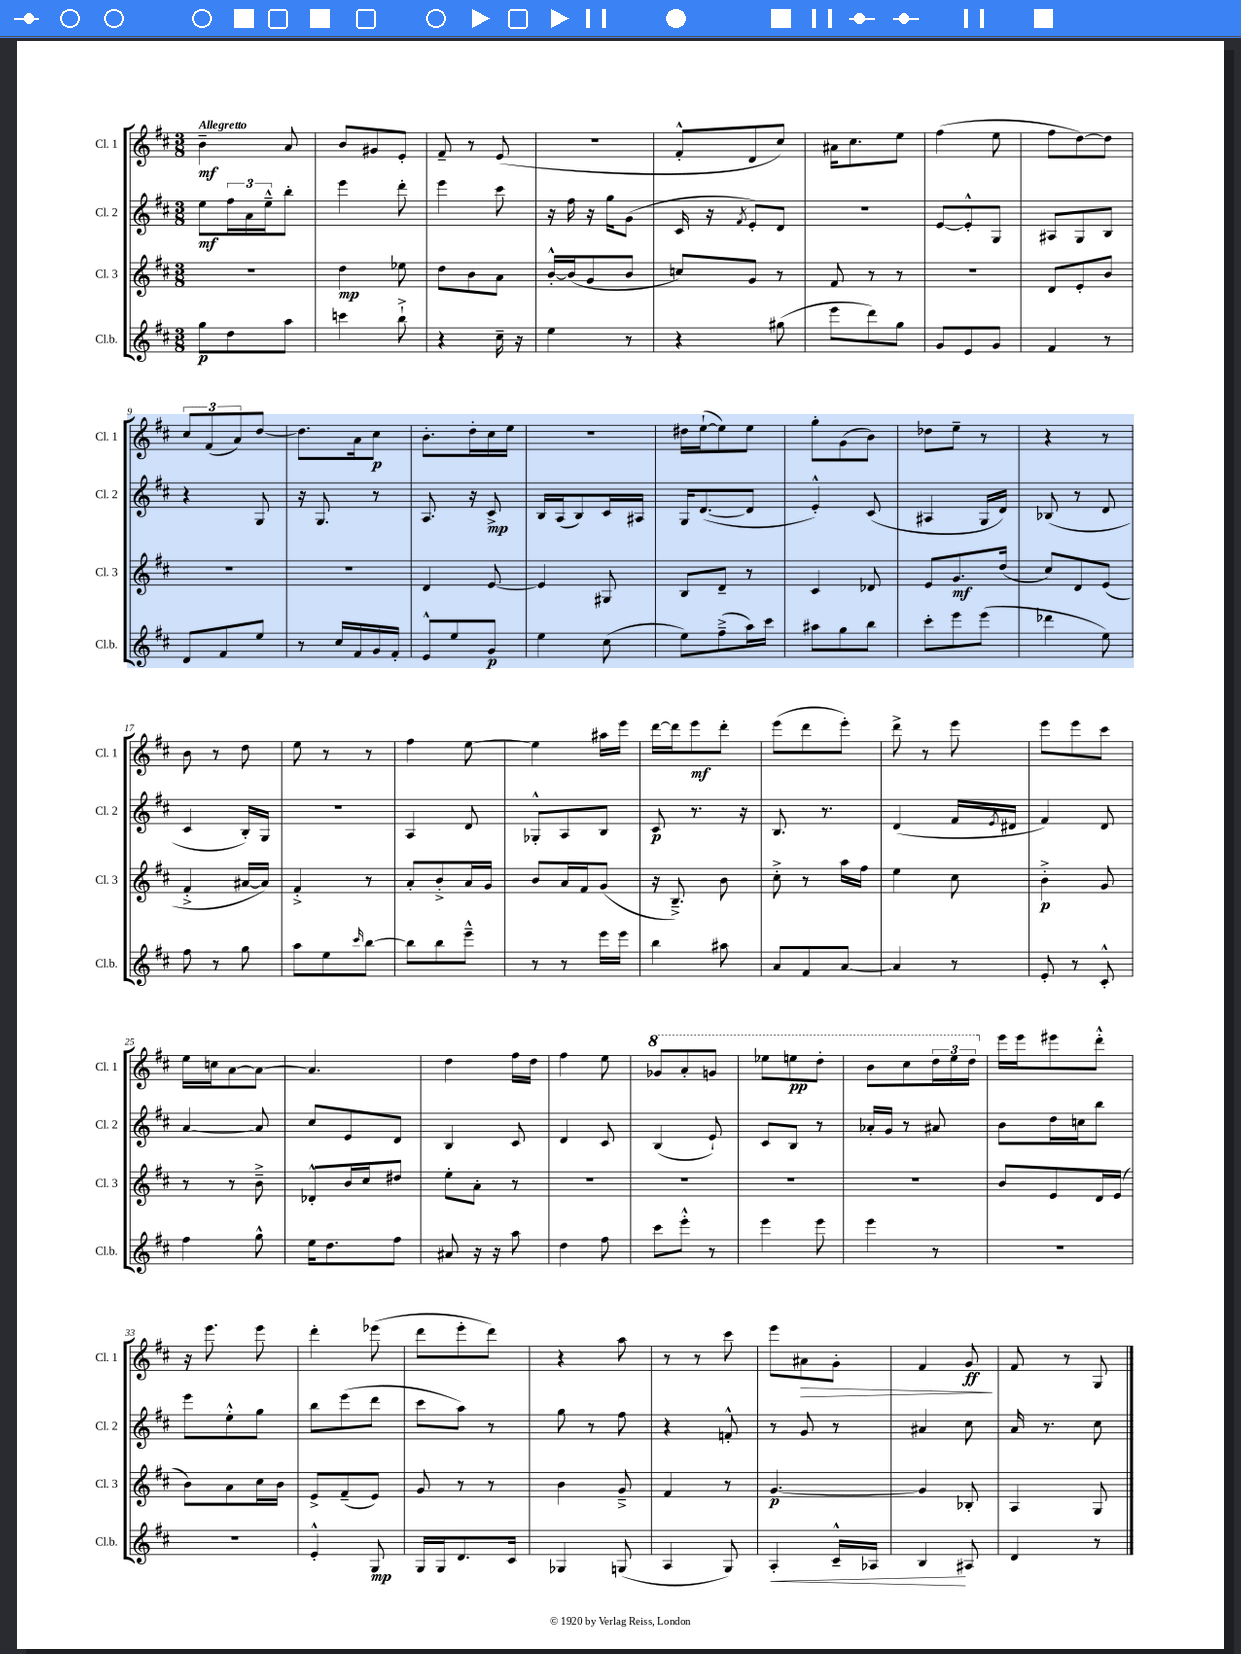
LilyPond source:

<<
\new StaffGroup <<
\new Staff = "s0" \with { instrumentName = "Cl. 1" shortInstrumentName = "Cl. 1" } {
    \clef treble \key d \major \numericTimeSignature \time 3/8 \tempo "Allegretto"
    b'4--\mf a'8 |
    b'8 gis'8 e'8-. |
    fis'8-- r8 e'8( |
    R4. |
    fis'8-.-^ d'8 cis''8) |
    ais'16 cis''8. e''8 |
    fis''4( e''8 |
    fis''8 d''8~) d''8 |
    \tuplet 3/2 { cis''8 fis'8( a'8) } d''8~ |
    d''8. a'16 cis''8\p |
    b'8.-. d''16-. cis''16 e''16 |
    R4. |
    dis''16 e''16~-!( e''8) e''8 |
    g''8-. g'8( b'8) |
    des''8 e''8-- r8 |
    r4 r8 |
    b'8 r8 d''8 |
    e''8 r8 r8 |
    fis''4 e''8~ |
    e''4 ais''16 e'''16 |
    d'''16~ d'''16 e'''8\mf d'''8-. |
    e'''8( d'''8 e'''8-.) |
    d'''8-> r8 e'''8 |
    e'''8 e'''8 cis'''8 |
    e''16 c''16 a'8~ a'8~ |
    a'4. |
    d''4 fis''16 d''16 |
    fis''4 e''8 |
    \ottava #1 ges''8 a''8-. g''8 |
    ees'''8 e'''8\pp d'''8-. |
    b''8 cis'''8 \tuplet 3/2 { d'''16 e'''16 d'''16 \ottava #0 } |
    e'''16 e'''16 eis'''8 d'''8-.-^ |
    r16 e'''8. e'''8 |
    d'''4-. ees'''8( |
    d'''8 e'''8-. d'''8) |
    r4 a''8 |
    r8 r8 cis'''8 |
    e'''8 ais'8\> g'8-. |
    fis'4 g'8\ff\! |
    fis'8 r8 g8 \bar "|." |
}
\new Staff = "s1" \with { instrumentName = "Cl. 2" shortInstrumentName = "Cl. 2" } {
    \clef treble \key d \major \numericTimeSignature \time 3/8
    e''8\mf \tuplet 3/2 { fis''16 a'16 e''16---^ } b''8-. |
    e'''4 d'''8-. |
    e'''4 cis'''8 |
    r16 fis''16 r16 g''16 g'8( |
    cis'16 r16 \acciaccatura { fis'8 } e'8-.) d'8 |
    R4. |
    e'8~ e'8-.-^ g8 |
    ais8 g8 b8 |
    r4 g8 |
    r16 g8. r8 |
    a8. r16 cis'8->\mp |
    b16 a16( b8) cis'16 ais16 |
    g16 d'8.~( d'8 |
    e'4-.-^) cis'8( |
    ais4 g16 d'16) |
    bes8( r8 d'8 |
    cis'4 b16-.) g16 |
    R4. |
    a4 d'8 |
    ges8-.-^ a8 b8 |
    cis'8\p r8. r16 |
    b8. r8. |
    d'4( fis'16 \acciaccatura { e'8 } dis'16 |
    fis'4) d'8 |
    a'4~ a'8 |
    cis''8 e'8 d'8 |
    b4 cis'8 |
    d'4 cis'8 |
    b4( e'8-!) |
    cis'8 b8 r8 |
    aes'16-. g'16 r8 ais'8 |
    b'8 d''16 c''16 b''8 |
    e'''8 e''8-.-^ g''8 |
    b''8 e'''8( d'''8 |
    cis'''8 a''8) r8 |
    g''8 r8 fis''8 |
    r4 f'8-.-^ |
    r8 g'8 r8 |
    ais'4 cis''8 |
    a'16 r8. cis''8 \bar "|." |
}
\new Staff = "s2" \with { instrumentName = "Cl. 3" shortInstrumentName = "Cl. 3" } {
    \clef treble \key d \major \numericTimeSignature \time 3/8
    r4. |
    d''4\mp ees''8 |
    d''8 b'8 a'8 |
    b'16~-.-^ b'16( g'8 b'8 |
    c''8) g'8 r8 |
    fis'8 r8 r8 |
    r4. |
    d'8 e'8-. b'8 |
    R4. |
    R4. |
    d'4 e'8~ |
    e'4 gis8 |
    b8 d'8-- r8 |
    cis'4 des'8 |
    e'8 g'8.\mf d''16( |
    cis''8) d'8 e'8( |
    fis'4-.-> ais'16~ ais'16) |
    fis'4-.-> r8 |
    a'8-. b'8-.-> a'16 g'16 |
    b'8 a'16 fis'16 g'8( |
    r16 b8.--->) b'8 |
    cis''8-.-> r8 a''16 fis''16 |
    e''4 cis''8 |
    b'4-.->\p g'8 |
    r8 r8 b'8---> |
    des'8-.-^ b'16 cis''16 dis''8 |
    e''8-. a'8-. r8 |
    R4. |
    R4. |
    R4. |
    R4. |
    b'8 e'8 d'16 e'16( |
    b'8) a'8 cis''16 b'16 |
    e'8-> fis'8--( e'8) |
    g'8 r8 r8 |
    b'4 g'8---> |
    fis'4 r8 |
    g'4.~\p |
    g'4 bes8-. |
    a4 g8 \bar "|." |
}
\new Staff = "s3" \with { instrumentName = "Cl.b." shortInstrumentName = "Cl.b." } {
    \clef treble \key d \major \numericTimeSignature \time 3/8
    g''8\p d''8 a''8 |
    c'''4 b''8-!-> |
    r4 cis''16-- r16 |
    e''4 r8 |
    r4 gis''8( |
    e'''8 d'''8) g''8 |
    g'8 e'8 g'8 |
    fis'4 r8 |
    d'8 fis'8 e''8 |
    r8 cis''16 fis'16 g'16 fis'16-. |
    e'8-^ e''8 g'8\p |
    e''4 cis''8( |
    e''8) fis''8--->( a''16) cis'''16 |
    ais''8 g''8 b''8 |
    cis'''8-. e'''8 e'''8( |
    des'''4 e''8) |
    fis''8 r8 g''8 |
    a''8 e''8 \grace { cis'''16 } b''8~ |
    b''8 b''8 e'''8---^ |
    r8 r8 e'''16 e'''16 |
    b''4 ais''8 |
    a'8 fis'8 a'8~ |
    a'4 r8 |
    e'8-. r8 cis'8-.-^ |
    fis''4 g''8-^ |
    e''16 d''8. fis''8 |
    ais'8 r16 r16 a''8 |
    d''4 fis''8 |
    cis'''8 e'''8-.-^ r8 |
    e'''4 e'''8 |
    e'''4 r8 |
    R4. |
    R4. |
    e'4-.-^ g8\mp |
    g16 g16 d'8. cis'16 |
    ges4 g8( |
    a4 g8) |
    a4-.\< cis'16---^ aes16 |
    b4\! ais8 |
    d'4 r8 \bar "|." |
}
>>
>>
